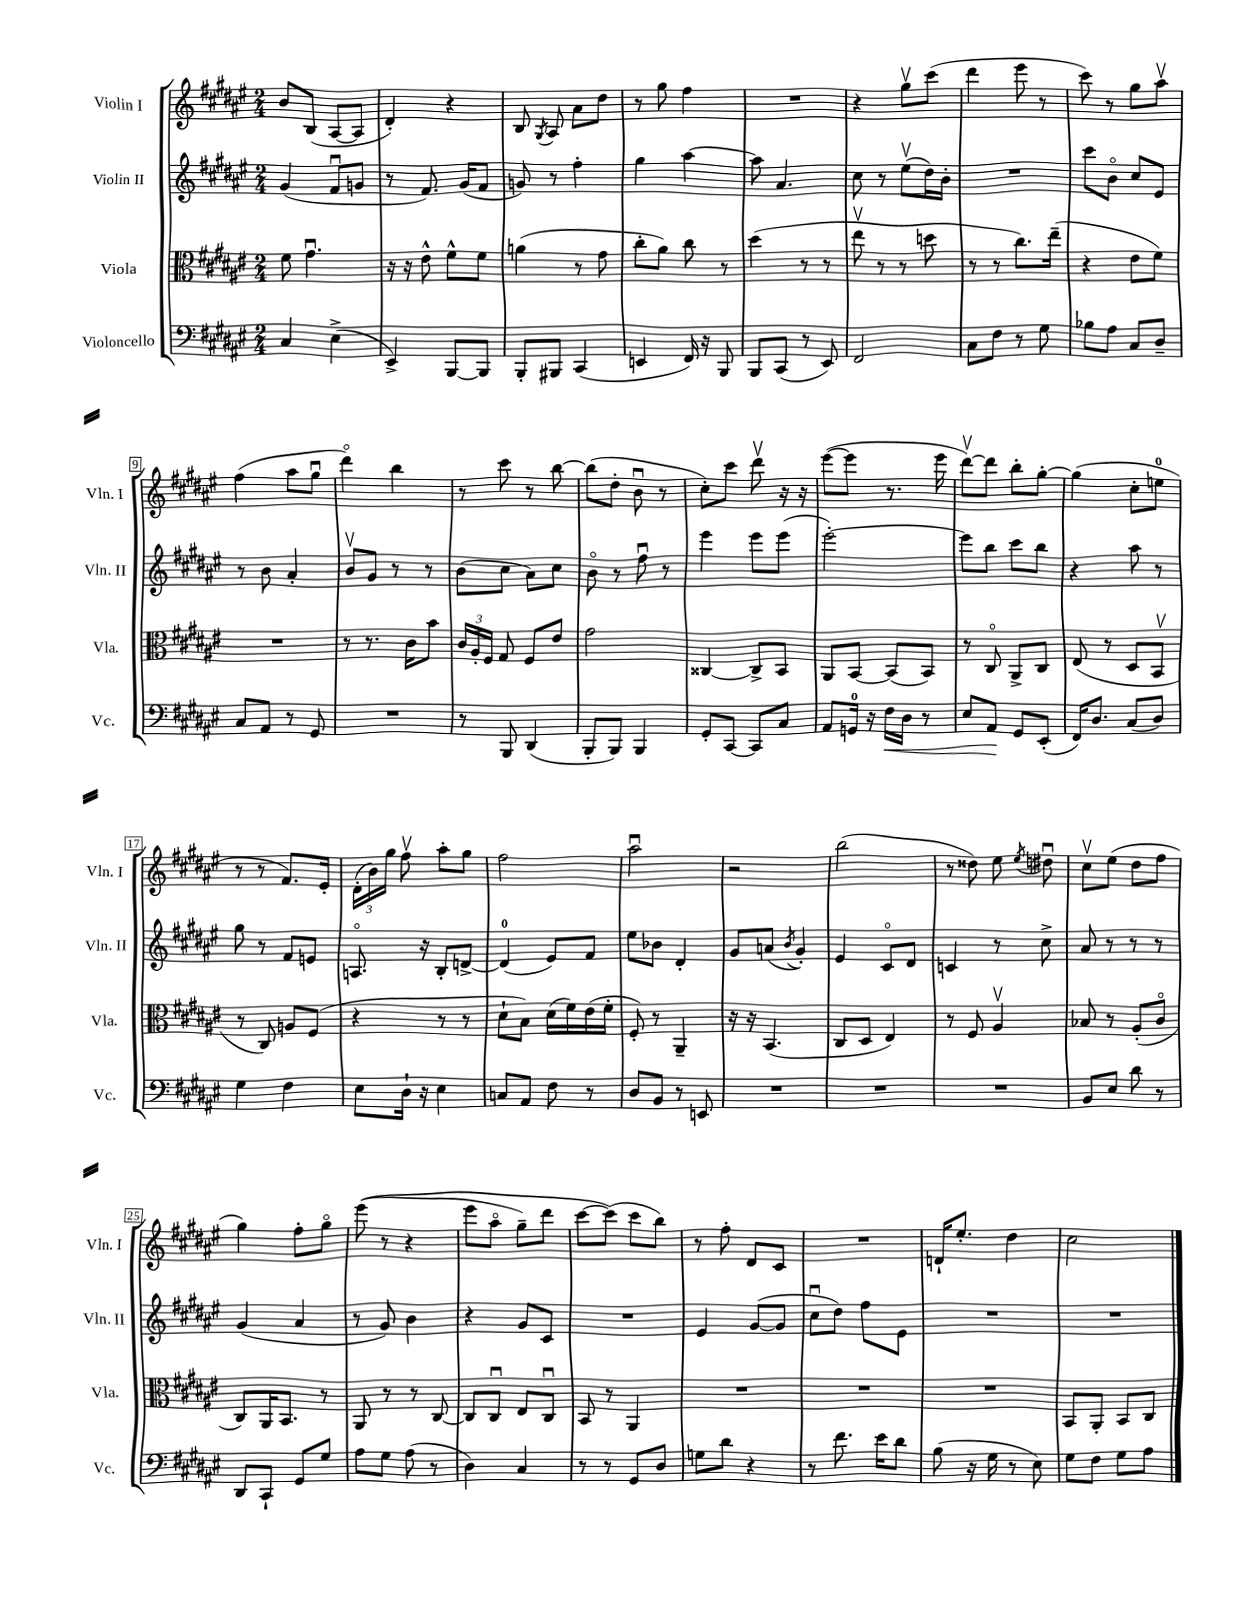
<<
\new StaffGroup <<
\new Staff = "s0" \with { instrumentName = "Violin I" shortInstrumentName = "Vln. I" } {
    \clef treble \key fis \major \numericTimeSignature \time 2/4
    \autoBeamOff b'8[ b8]( ais8[~ ais8] |
    dis'4-.) r4 |
    b8 \acciaccatura { gis8 } ais8 ais'8[ dis''8] |
    r8 gis''8 fis''4 |
    R2 |
    r4 gis''8[\upbow cis'''8]( |
    dis'''4 eis'''8 r8 |
    cis'''8) r8 gis''8[ ais''8]\upbow |
    fis''4( ais''8[ gis''8]\downbow |
    dis'''4\flageolet) b''4 |
    r8 cis'''8 r8 b''8~ |
    b''8[( dis''8]-. b'8\downbow r8 |
    cis''8[-.) cis'''8] dis'''8\upbow r16 r16 |
    eis'''8[~( eis'''8] r8. eis'''16 |
    dis'''8[~\upbow) dis'''8] b''8[-. gis''8]~-. |
    gis''4( cis''8[-. e''8]-0 |
    r8 r8 fis'8.[) eis'16]-. |
    \tuplet 3/2 { dis'16[-.( b'16) gis''16] } fis''8\upbow ais''8[-. gis''8] |
    fis''2 |
    ais''2\downbow |
    r2 |
    b''2( |
    r8 disis''8) eis''8 \acciaccatura { eis''8 } dis''8\downbow |
    cis''8[\upbow eis''8]( dis''8[ fis''8] |
    gis''4) fis''8[-. gis''8]\flageolet |
    eis'''8(\( r8 r4 |
    eis'''8[ ais''8]\flageolet gis''8[--) dis'''8] |
    cis'''8[~ cis'''8](\) cis'''8[ b''8]) |
    r8 fis''8-. dis'8[ cis'8] |
    R2 |
    d'16[-! eis''8.]-. dis''4 |
    cis''2 \bar "|." |
}
\new Staff = "s1" \with { instrumentName = "Violin II" shortInstrumentName = "Vln. II" } {
    \clef treble \key fis \major \numericTimeSignature \time 2/4
    \autoBeamOff gis'4( fis'8[\downbow g'8] |
    r8 fis'8.) gis'16[( fis'8] |
    g'8) r8 fis''4-. |
    gis''4 ais''4~ |
    ais''8 ais'4. |
    cis''8 r8 eis''8[\upbow( dis''16) b'16]-. |
    R2 |
    cis'''8[ b'8]\flageolet cis''8[ eis'8] |
    r8 b'8 ais'4-. |
    b'8[\upbow gis'8] r8 r8 |
    b'8[( cis''8] ais'8[) cis''8] |
    b'8\flageolet r8 fis''8\downbow r8 |
    eis'''4 eis'''8[ eis'''8]( |
    eis'''2~-.) |
    eis'''8[ b''8] cis'''8[ b''8] |
    r4 ais''8 r8 |
    gis''8 r8 fis'8[ e'8] |
    a8.\flageolet r16 b8[-. d'8]~-> |
    d'4-0( eis'8[) fis'8] |
    eis''8[ bes'8] dis'4-. |
    gis'8[ a'8]( \acciaccatura { b'8 } gis'4-.) |
    eis'4 cis'8[\flageolet dis'8] |
    c'4 r8 cis''8-> |
    ais'8 r8 r8 r8 |
    gis'4( ais'4 |
    r8 gis'8) b'4 |
    r4 gis'8[ cis'8] |
    R2 |
    eis'4 gis'8[~( gis'8] |
    cis''8[\downbow dis''8]) fis''8[ eis'8] |
    R2 |
    R2 \bar "|." |
}
\new Staff = "s2" \with { instrumentName = "Viola" shortInstrumentName = "Vla." } {
    \clef alto \key fis \major \numericTimeSignature \time 2/4
    \autoBeamOff fis'8 gis'4.\downbow |
    r16 r16 eis'8-^ fis'8[-^ fis'8] |
    a'4( r8 gis'8 |
    cis''8[-. ais'8]) cis''8 r8 |
    dis''4( r8 r8 |
    eis''8\upbow r8 r8 d''8 |
    r8 r8 cis''8.[) eis''16]--( |
    r4 eis'8[ fis'8]) |
    R2 |
    r8 r8. cis'16[ b'8] |
    \tuplet 3/2 { cis'16[ ais16-. fis16] } gis8 fis8[ eis'8] |
    gis'2 |
    cisis4~ cisis8[-> b,8] |
    ais,8[ b,8]~ b,8[( b,8]) |
    r8 cis8\flageolet ais,8[-> cis8] |
    eis8( r8 dis8[ b,8]\upbow |
    r8 cis8) a8[ fis8]( |
    r4 r8 r8 |
    dis'8[-! b8]) dis'16[( fis'16) eis'16( fis'16]-. |
    fis8-.) r8 ais,4-- |
    r16 r16 b,4.( |
    cis8[ dis8] eis4) |
    r8 fis8 ais4\upbow |
    bes8 r8 ais8[-.( cis'8]\flageolet |
    cis8[) ais,16 b,8.] r8 |
    ais,8 r8 r8 cis8~ |
    cis8[ cis8]\downbow eis8[ cis8]\downbow |
    b,8 r8 ais,4 |
    R2 |
    R2 |
    R2 |
    b,8[ ais,8]-. b,8[ cis8] \bar "|." |
}
\new Staff = "s3" \with { instrumentName = "Violoncello" shortInstrumentName = "Vc." } {
    \clef bass \key fis \major \numericTimeSignature \time 2/4
    \autoBeamOff cis4 eis4->( |
    eis,4->) b,,8[~ b,,8] |
    b,,8[-. bis,,8] cis,4( |
    e,4 fis,16) r16 b,,8 |
    b,,8[ cis,8]( r8 eis,8) |
    fis,2 |
    cis8[ fis8] r8 gis8 |
    bes8[ ais8] cis8[ dis8]-- |
    cis8[ ais,8] r8 gis,8 |
    R2 |
    r8 b,,8 dis,4( |
    b,,8[-. b,,8]) b,,4 |
    gis,8[-. cis,8]~ cis,8[ cis8] |
    ais,8[ g,16]-0 r16 fis16[\< dis16] r8 |
    eis8[ ais,8]\! gis,8[ eis,8]-.( |
    fis,16[) dis8.] cis8[( dis8]) |
    gis4 fis4 |
    eis8[ dis16]-! r16 eis4 |
    c8[ ais,8] fis8 r8 |
    dis8[ b,8] r8 e,8 |
    R2 |
    R2 |
    R2 |
    b,8[ eis8] dis'8 r8 |
    dis,8[ cis,8]-! gis,8[ gis8] |
    ais8[ gis8] ais8( r8 |
    dis4) cis4 |
    r8 r8 gis,8[ dis8] |
    g8[ dis'8] r4 |
    r8 fis'8. eis'16[ dis'8] |
    b8( r16 gis16 r8 eis8) |
    gis8[ fis8] gis8[ ais8] \bar "|." |
}
>>
>>
\layout { \context { \Score \override BarNumber.stencil = #(make-stencil-boxer 0.1 0.3 ly:text-interface::print) } }
